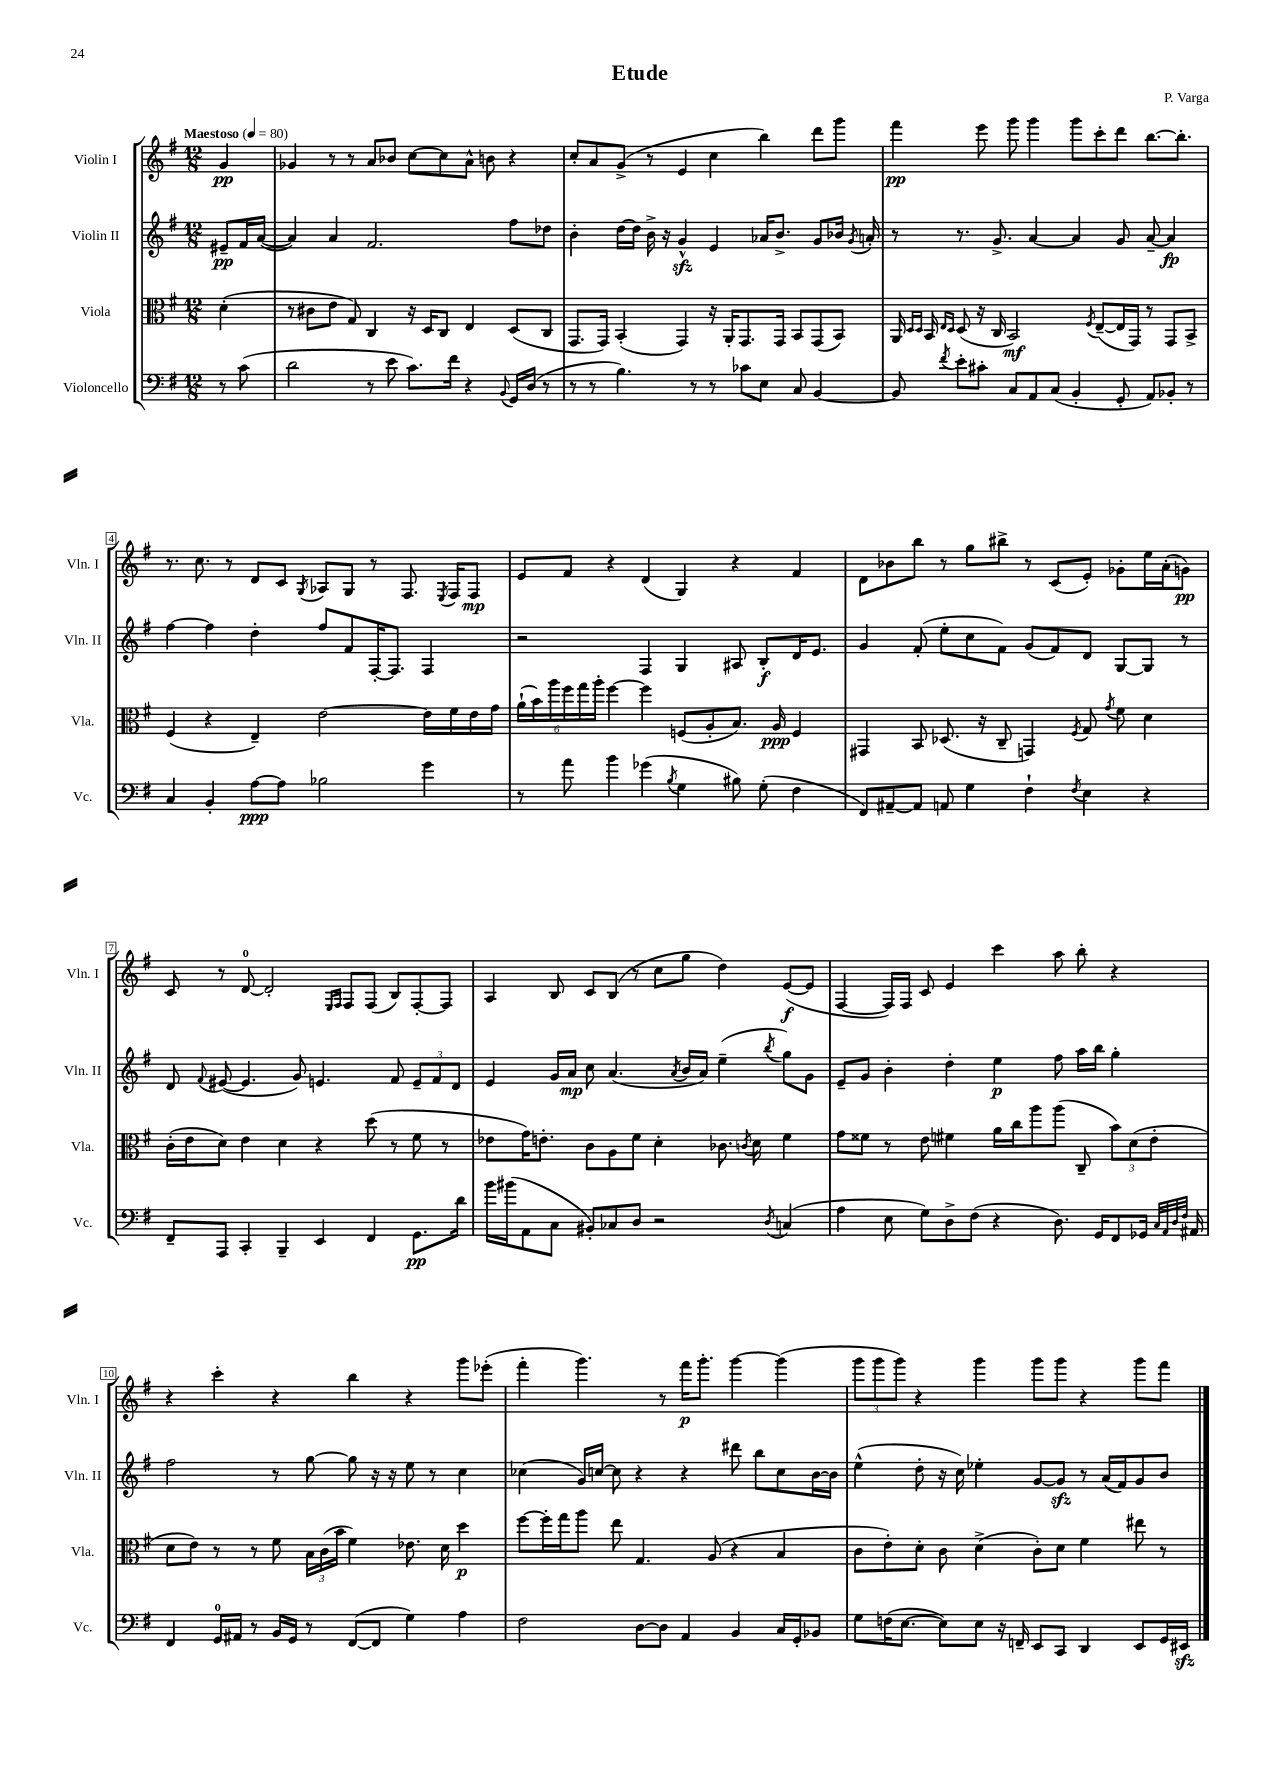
\header { title = "Etude" composer = "P. Varga" }
<<
\new StaffGroup <<
\new Staff = "s0" \with { instrumentName = "Violin I" shortInstrumentName = "Vln. I" } {
    \clef treble \key g \major \numericTimeSignature \time 12/8 \partial 4 \tempo "Maestoso" 4 = 80
    \autoBeamOff g'4\pp |
    ges'4 r8 r8 a'8[ bes'8] c''8[~ c''8 a'8]-^ b'8 r4 |
    c''8[-. a'8 g'8]->( r8 e'4 c''4 b''4) d'''8[ g'''8] |
    fis'''4\pp e'''8 g'''8 g'''4 g'''8[ c'''8-. d'''8] b''8.[~ b''8.]-. |
    r8. c''8. r8 d'8[ c'8] \acciaccatura { g8 } aes8[ g8] r8 fis8. \acciaccatura { e8 } fis16[ fis8]\mp |
    e'8[ fis'8] r4 d'4( g4) r4 fis'4 |
    d'8[ bes'8 b''8] r8 g''8[ bis''8]-> r8 c'8[( e'8]-.) ges'8[-. e''16 a'16-.( g'8]\pp) |
    c'8 r8 d'8-0~ d'2-. \grace { e16[ fis16] } fis8[ fis8]( b8[) fis8~-. fis8] |
    a4 b8 c'8[ b8]( r8 c''8[ g''8] d''4) e'8[~\f( e'8] |
    fis4~ fis16[) fis16] c'8 e'4 c'''4 a''8 b''8-. r4 |
    r4 c'''4-. r4 b''4 r4 g'''8[ ees'''8]-.( |
    fis'''4-. g'''4.) r8 fis'''16[\p g'''8.]-. g'''4~ g'''4( |
    \tuplet 3/2 { g'''8[ g'''8 g'''8]) } r4 g'''4 g'''8[ g'''8] r4 g'''8[ fis'''8] \bar "|." |
}
\new Staff = "s1" \with { instrumentName = "Violin II" shortInstrumentName = "Vln. II" } {
    \clef treble \key g \major \numericTimeSignature \time 12/8 \partial 4
    \autoBeamOff eis'8[--\pp fis'16 a'16]~( |
    a'4) a'4 fis'2. fis''8[ des''8] |
    b'4-. d''16[~ d''16] b'16-> r16 g'4-^\sfz e'4 aes'16[ b'8.]-> g'8[ bes'16] \acciaccatura { g'8 } a'16-. |
    r8 r8. g'8.-> a'4~ a'4 g'8 a'8~-- a'4\fp |
    fis''4~ fis''4 d''4-. fis''8[ fis'8 fis16~-. fis8.] fis4 |
    r2 fis4 g4 ais8 b8[-.\f d'16 e'8.] |
    g'4 fis'8-.( e''8[-. c''8 fis'8]) g'8[( fis'8) d'8] g8[~ g8] r8 |
    d'8 \appoggiatura { fis'8 } eis'8~( eis'4. g'8) e'4. fis'8 \tuplet 3/2 { e'8[-- fis'8 d'8] } |
    e'4 g'16[ a'16]\mp c''8 a'4.( \acciaccatura { a'8 } b'16[ a'16]) e''4--( \acciaccatura { b''8 } g''8[) g'8] |
    e'8[-- g'8] b'4-. d''4-. e''4\p fis''8 a''16[ b''16] g''4-. |
    fis''2 r8 g''8~ g''8 r16 r16 e''8 r8 c''4 |
    ces''4( g'16[) c''16]~ c''8 r4 r4 dis'''8 b''8[ c''8 b'16~ b'16] |
    e''4-^( d''8-. r16 c''16) ees''4-. g'8[~ g'8]\sfz r8 a'16[( fis'16) g'8 b'8] \bar "|." |
}
\new Staff = "s2" \with { instrumentName = "Viola" shortInstrumentName = "Vla." } {
    \clef alto \key g \major \numericTimeSignature \time 12/8 \partial 4
    \autoBeamOff d'4-.( |
    r8 cis'8[ e'8] g8) c4 r16 d16[ c8] e4 d8[( c8] |
    g,8.[ g,16]) b,4-.( g,4) r16 a,16[-. g,8. g,16] b,8[ g,8( b,8]) |
    a,16 \grace { d16[ d16] } b,16 \grace { e16[ d16] } d8( r16 c16 b,2\mf) \acciaccatura { fis8 } e8[~--( e16 g,16]) r8 g,8[ b,8]-> |
    fis4( r4 e4--) e'2~ e'16[ fis'16 e'16 g'16] |
    \tuplet 6/4 { a'16[-!( b'16) a''16 fis''16 g''16 a''16]-. } fis''4~ fis''4 f8[( a8-. b8.]) a16\ppp f4 |
    gis,4 b,8 des8.( r16 c8-- g,4) \acciaccatura { fis8 } g8 \acciaccatura { g'8 } fis'8 d'4 |
    c'16[-.( e'16 d'8]) e'4 d'4 r4 d''8( r8 fis'8 r8 |
    ees'8[ g'16) e'8.]-. c'8[ a8 fis'8] d'4-. ces'8. \acciaccatura { c'8 } d'16 fis'4 |
    g'8[ fisis'8] r8 e'8 fis'4 a'16[ c''16 a''8 a''8]( c8-- \tuplet 3/2 { b'8[) d'8( e'8]-. } |
    d'8[ e'8]) r8 r8 fis'8 \tuplet 3/2 { b16[ c'16( b'16] } fis'4) ees'8. d'16 d''4\p |
    fis''8[~ fis''16-. g''16 a''8] e''8 g4. a8( r4 b4 |
    c'8[ e'8-.) d'8]-. c'8 d'4->( c'8[-.) d'8] fis'4 eis''8 r8 \bar "|." |
}
\new Staff = "s3" \with { instrumentName = "Violoncello" shortInstrumentName = "Vc." } {
    \clef bass \key g \major \numericTimeSignature \time 12/8 \partial 4
    \autoBeamOff r8 c'8( |
    d'2 r8 e'8 c'8.[) fis'16] r4 \appoggiatura { b,8 } g,16[ d16]( r8 |
    r8 r8 b4.) r8 r8 ces'8[ e8] c8 b,4~ |
    b,8 \acciaccatura { fis'8 } e'8[-. cis'8]-. c8[ a,8 c8]( b,4-. g,8-. a,8[) bes,8]-. r8 |
    c4 b,4-. a8[~\ppp a8] bes2 g'4 |
    r8 a'8 b'4 ges'4( \acciaccatura { b8 } g4 bis8) g8-.( fis4 |
    fis,8[) ais,8~-- ais,8] a,8 g4 fis4-! \acciaccatura { fis8 } e4 r4 |
    fis,8[-- a,,8] c,4-. b,,4-- e,4 fis,4 g,8.[\pp d'16] |
    b'16[ bis'16( a,8 c8] bis,8[-.) ces8 d8] r2 \acciaccatura { d8 } c4( |
    a4 e8 g8[) d8-> fis8]( r4 d8.) g,16[ fis,8 ges,16] \grace { c32[ a,32 d32 fis32] } ais,16 |
    fis,4 g,16[-0 ais,16] r8 b,16[ g,16] r8 fis,8[~( fis,8] g4) a4 |
    fis2 d8[~ d8] a,4 b,4 c16[ g,16-. bes,8] |
    g8[ f16( e8.]~ e8[) e8] r16 f,16-- e,8[ c,8] d,4 e,8[ g,16 eis,16]\sfz \bar "|." |
}
>>
>>
\layout { \context { \Score \override BarNumber.stencil = #(make-stencil-boxer 0.1 0.3 ly:text-interface::print) } }
